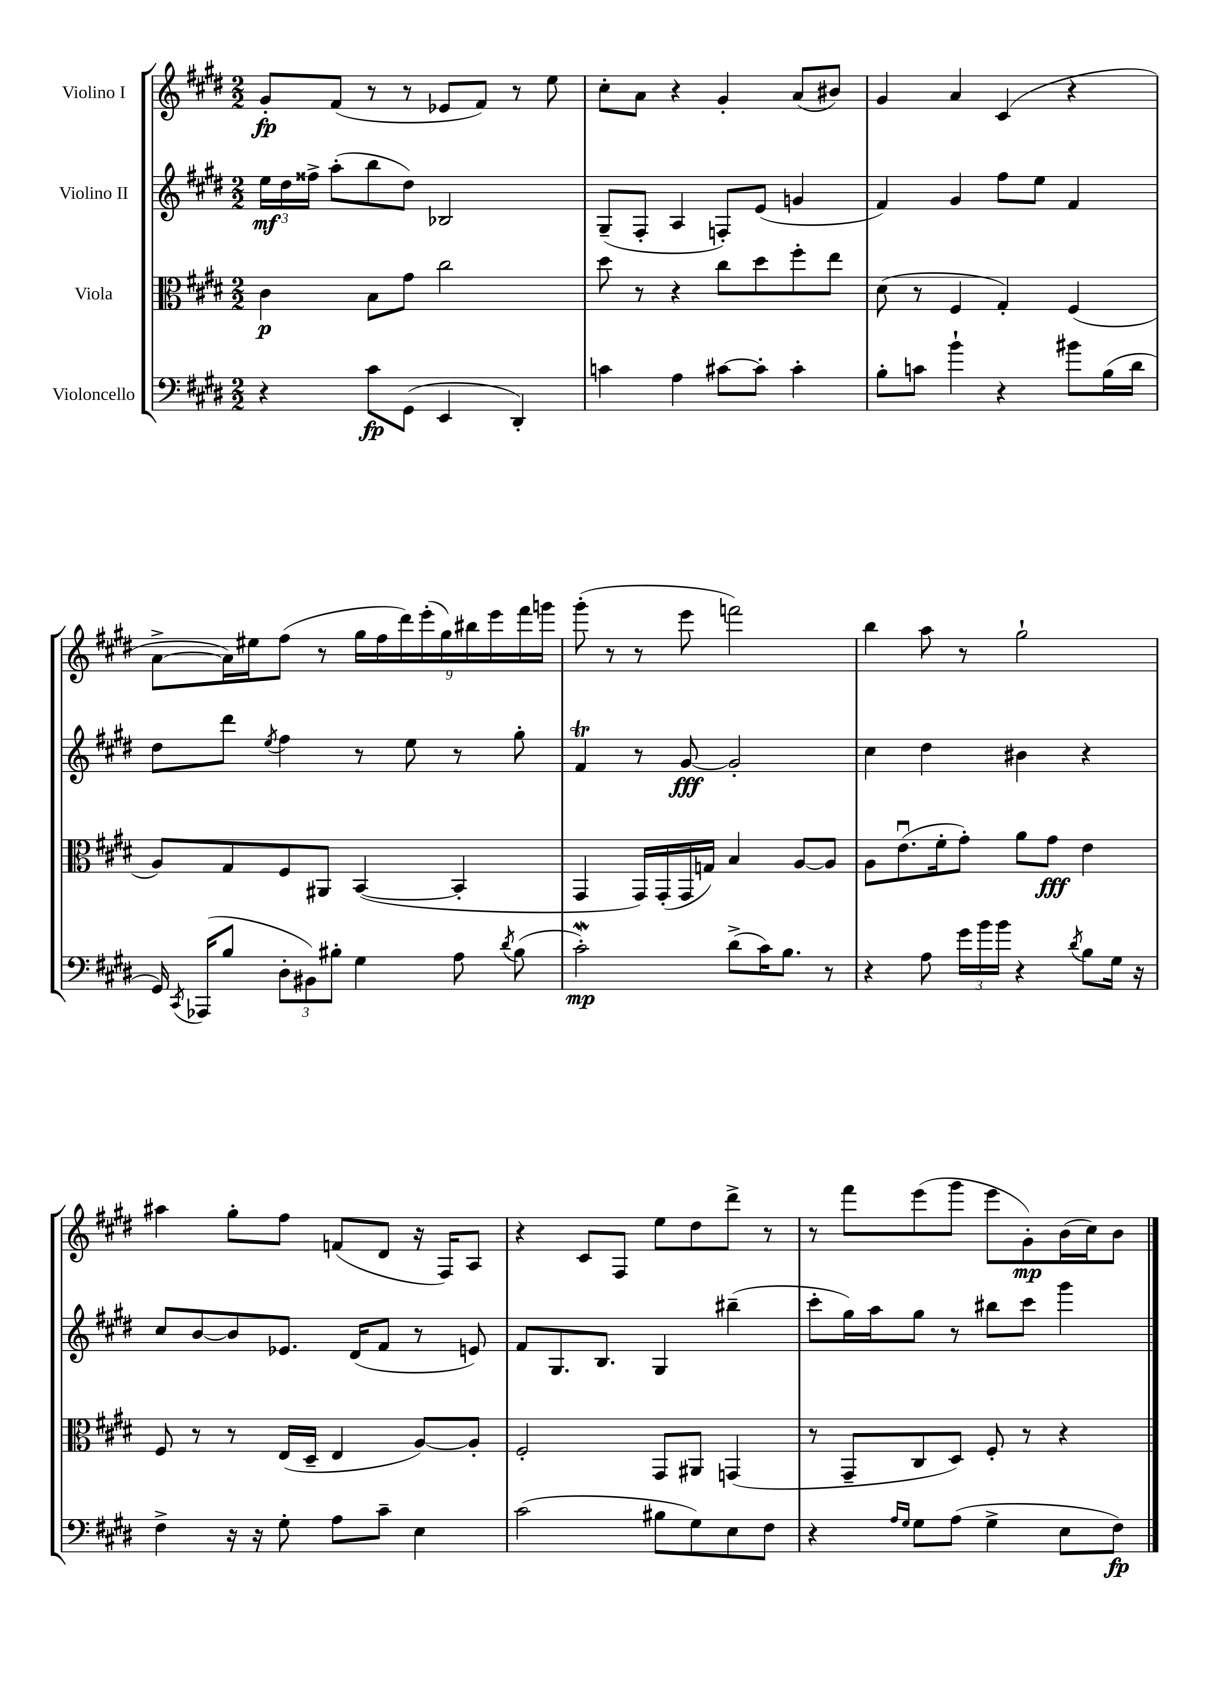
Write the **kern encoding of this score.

**kern	**kern	**kern	**kern
*staff4	*staff3	*staff2	*staff1
*clefF4	*clefC3	*clefG2	*clefG2
*k[f#c#g#d#]	*k[f#c#g#d#]	*k[f#c#g#d#]	*k[f#c#g#d#]
*M2/2	*M2/2	*M2/2	*M2/2
4r	4c#	24ee	8g#'
.	.	24dd#	.
.	.	24ff##^	.
.	.	(8aa'	(8f#
8c#	8B	8bb	8r
(8GG#	8g#	8dd#)	8r
4EE	2cc#	2B-	8e-
.	.	.	8f#)
4DD#')	.	.	8r
.	.	.	8ee
=	=	=	=
4c	8dd#	(8G#~	8cc#'
.	8r	8F#'	8a
4A	4r	4A	4r
[8c#	8cc#	8F')	4g#'
8c#']	8dd#	(8e	.
4c#'	8ff#'	4g	(8a
.	8ee	.	8b#)
=	=	=	=
8B'	(8d#	4f#)	4g#
8c	8r	.	.
4b`	4F#	4g#	4a
4r	4G#')	8ff#	(4c#
.	.	8ee	.
8b#	(4F#	4f#	4r
(16B	.	.	.
16d#	.	.	.
=	=	=	=
16GG#)	8A)	8dd#	[8a^
8qCC#	.	.	.
(16AAA-	.	.	.
8B	8G#	8ddd#	16a])
.	.	.	16ee#
.	.	8qee	.
12D#'	8F#	4ff#	(8ff#
12BB#)	.	.	.
.	8AA#	.	8r
12B#'	.	.	.
4G#	([4BB	8r	18gg#
.	.	.	18ff#
.	.	.	18ddd#)
.	.	8ee	.
.	.	.	(18eee'
.	.	.	18gg#)
8A	4BB']	8r	.
.	.	.	18bb#
.	.	.	18eee
8qd#	.	.	.
(8B#	.	8gg#'	.
.	.	.	18fff#
.	.	.	18ggg
=	=	=	=
2c#')	4GG#	4f#	(8ggg#'
.	.	.	8r
.	16GG#)	8r	8r
.	(16GG#'	.	.
.	16GG#	[8g#	8eee
.	16G)	.	.
(8d#^	4B	2g#']	2fff)
16c#)	.	.	.
8.B	.	.	.
.	[8A	.	.
8r	8A]	.	.
=	=	=	=
4r	8A	4cc#	4bb
.	(8.eu	.	.
8A	.	4dd#	8aa
.	16f#'	.	.
24g#	8g#')	.	8r
24b	.	.	.
24b	.	.	.
4r	8a	4b#	2gg#`
.	8g#	.	.
8qd#	.	.	.
8B	4e	4r	.
16G#	.	.	.
16r	.	.	.
=	=	=	=
4F#^	8F#	8cc#	4aa#
.	8r	[8b	.
16r	8r	8b]	8gg#'
16r	.	.	.
8G#'	(16E	8.e-	8ff#
.	16D#~	.	.
8A	4E	.	(8f
.	.	(16d#	.
8c#~	.	8f#	8d#
4E	[8A)	8r	16r
.	.	.	16F#)
.	8A']	8e)	8A
=	=	=	=
(2c#	2F#'	8f#	4r
.	.	8.G#	.
.	.	.	8c#
.	.	8.B	.
.	.	.	8F#
8B#	8GG#	4G#	8ee
8G#)	8AA#	.	8dd#
8E	(4GG	(4bb#~	8ddd#^
8F#	.	.	8r
=	=	=	=
4r	8r	8ccc#'	8r
.	8GG#~	16gg#)	8fff#
.	.	16aa	.
16qqA	.	.	.
16qqG#	.	.	.
8G#	8C#	8gg#	(8eee
(8A	8D#)	8r	8ggg#
4G#^	8F#'	8bb#	8eee
.	8r	8ccc#	8g#')
8E	4r	4ggg#	(16b
.	.	.	16cc#)
8F#)	.	.	8b
==	==	==	==
*-	*-	*-	*-
